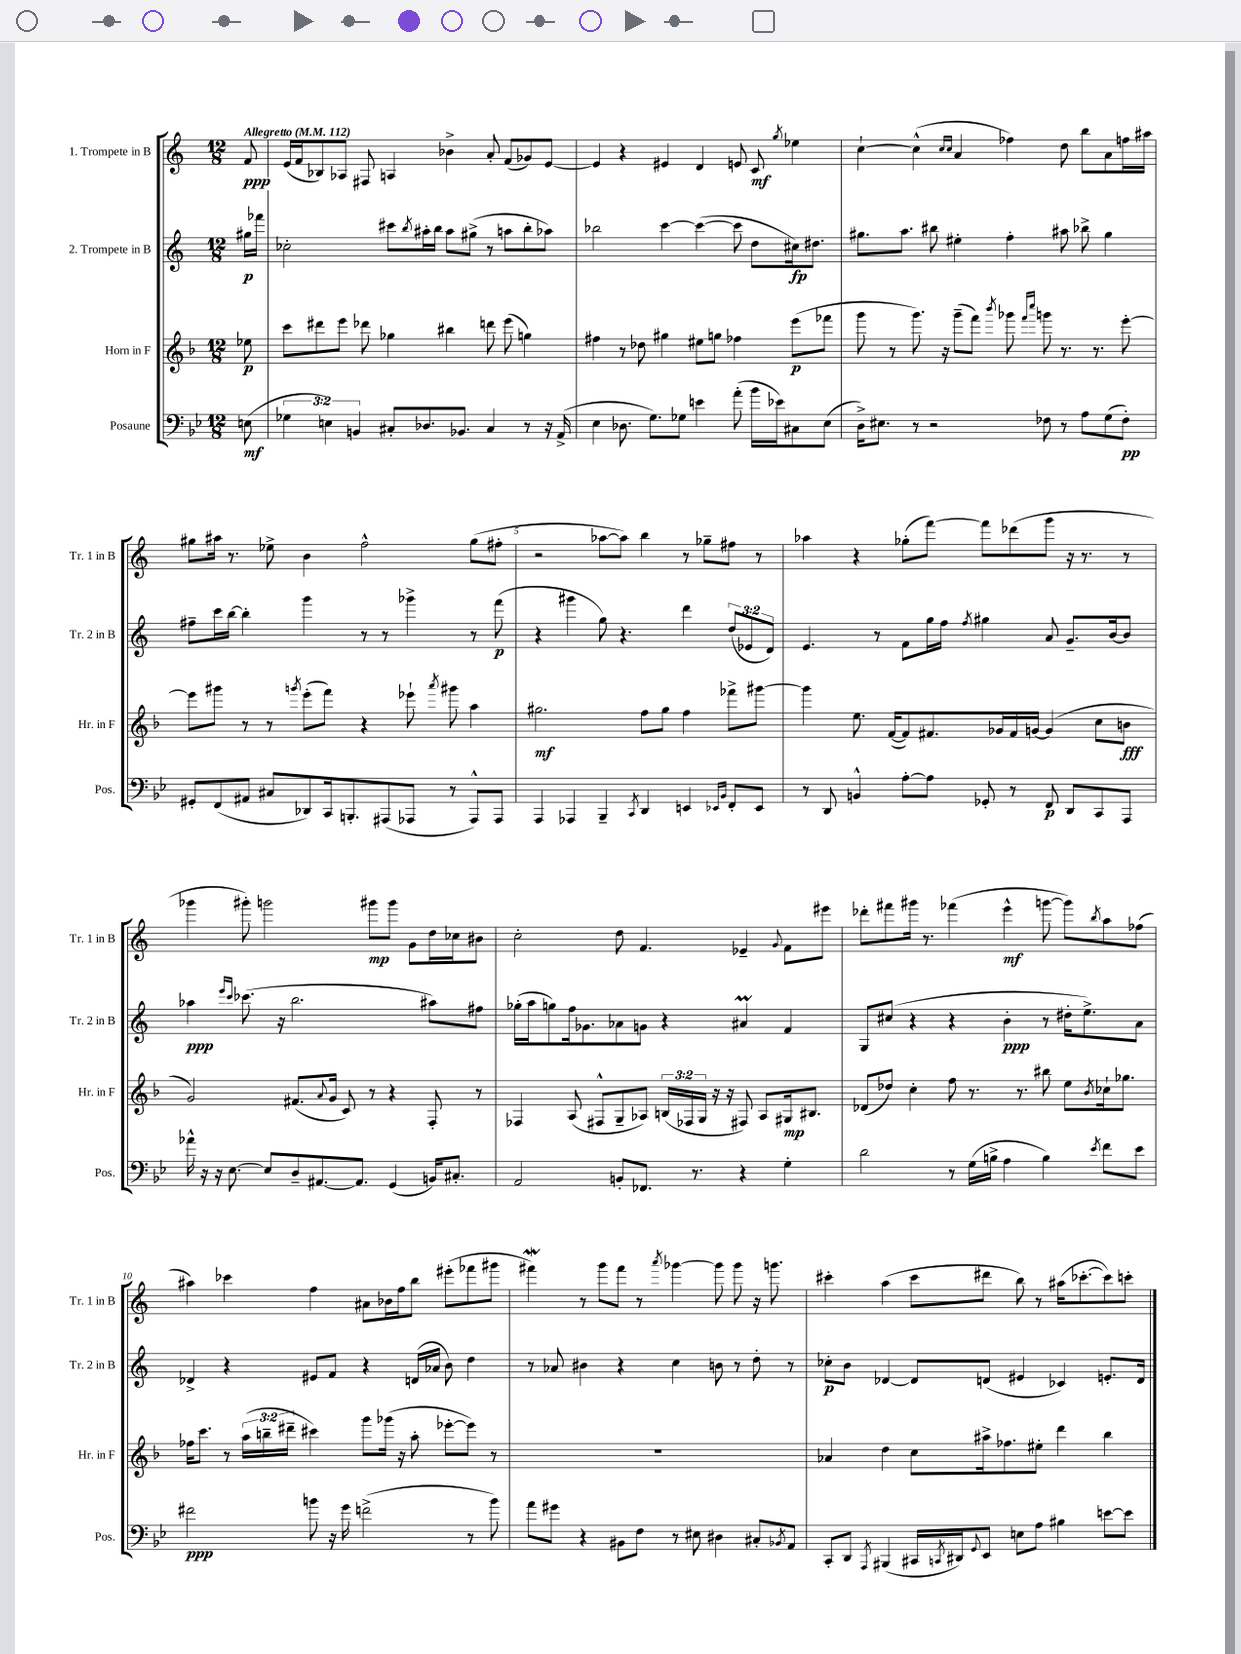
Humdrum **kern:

**kern	**dynam	**kern	**dynam	**kern	**dynam	**kern	**dynam
*part4	*part4	*part3	*part3	*part2	*part2	*part1	*part1
*staff4	*staff4	*staff3	*staff3	*staff2	*staff2	*staff1	*staff1
*I"Posaune	*	*I"Horn in F	*	*I"2. Trompete in B	*	*I"1. Trompete in B	*
*I'Pos.	*	*I'Hr. in F	*	*I'Tr. 2 in B	*	*I'Tr. 1 in B	*
*clefF4	*	*clefG2	*	*clefG2	*	*clefG2	*
*k[b-e-]	*	*k[b-]	*	*k[]	*	*k[]	*
*M12/8	*	*M12/8	*	*M12/8	*	*M12/8	*
*MM112	*	*MM112	*	*MM112	*	*MM112	*
=	=	=	=	=	=	=	=
!	!	!	!	!	!	!LO:TX:a:B:t=Allegretto	!
(8En\	mf	8ee-X\	p	16gg#X\LL	p	8f/	ppp
.	.	.	.	16fff-X\JJ	.	.	.
=1	=1	=1	=1	=1	=1	=1	=1
6G-X\	.	8ccc\L	.	2cc-X'\	.	(16e/LL	.
.	.	.	.	.	.	16f/J	.
.	.	8ddd#X\	.	.	.	8B-X/)	.
6En\)	.	.	.	.	.	.	.
.	.	8eee\J	.	.	.	8A-X/J	.
6BBn/	.	.	.	.	.	.	.
.	.	8ddd-X\	.	.	.	8F#X/	.
8C#X'/L	.	4gg-X\	.	8ccc#X\L	.	4An/	.
.	.	.	.	8qbb/	.	.	.
8.D-X/	.	.	.	16aa#X'\L	.	.	.
.	.	.	.	16bb\JJ	.	.	.
.	.	4bb#X\	.	8aa#\L	.	4b-X^\	.
8.BB-X/J	.	.	.	.	.	.	.
.	.	.	.	(8gg#X^\J	.	.	.
4C#/	.	8dddn\	.	8r	.	8a'/	.
.	.	(8eee\	.	8aan\L	.	(8f/L	.
8r	.	4ggn\)	.	8bb'\	.	8g-X/)	.
16r	.	.	.	8aa-X\J)	.	[8e/J	.
(16AA^/	.	.	.	.	.	.	.
=2	=2	=2	=2	=2	=2	=2	=2
4E-\	.	4ff#X\	.	2bb-X\	.	4e/]	.
8.D-X\	.	8r	.	.	.	4r	.
.	.	8dd-X\	.	.	.	.	.
8.G\L)	.	.	.	.	.	.	.
.	.	4gg#X\	.	[4ccc\	.	4e#X/	.
8G-X\J	.	.	.	.	.	.	.
4en\	.	8ee#X\L	.	(4ccc\_	.	4d/	.
.	.	8ggn\J	.	.	.	.	.
(8a'\	.	4ff-X\	.	8ccc\]	.	8en/	.
16b-\LL	.	.	.	8dd\L	.	8c/	mf
16e-X\J)	.	.	.	.	.	.	.
.	.	.	.	.	.	8qgg/	.
8C#X\	.	(8eee\L	p	16cc#X\k)	fp	4ee-X\	.
.	.	.	.	8.dd#X\J	.	.	.
(8E-\J	.	8fff-X\J	.	.	.	.	.
=3	=3	=3	=3	=3	=3	=3	=3
16D^\KL)	.	8ggg\	.	8.gg#X\L	.	[4cc`\	.
8.E#X\J	.	.	.	.	.	.	.
.	.	8r	.	.	.	.	.
.	.	.	.	8.aa\J	.	.	.
8r	.	8.ggg\)	.	.	.	(4cc^^\]	.
2r	.	.	.	8bb#X\	.	.	.
.	.	16r	.	.	.	.	.
.	.	.	.	.	.	16qqcc/LL	.
.	.	.	.	.	.	16qqcc/JJ	.
.	.	(8ggg~\L	.	4ee#X'\	.	4a/	.
.	.	8fff\J)	.	.	.	.	.
.	.	8qbbb-/	.	.	.	.	.
.	.	8ggg-X\	.	4ff'\	.	4ff-X\)	.
.	.	16qqfff/LL	.	.	.	.	.
.	.	16qqcccc/JJ	.	.	.	.	.
8F-X\	.	8gggn\	.	.	.	.	.
8r	.	8.r	.	8aa#X\	.	8dd\	.
8A\L	.	.	.	8bb-X^\	.	8bb\L	.
.	.	8.r	.	.	.	.	.
(8G\	.	.	.	4gg#\	.	8a\	.
8F-'\J)	pp	[8eee'\	.	.	.	16ffn\L	.
.	.	.	.	.	.	16aa#X\JJ	.
!!LO:LB:g=z
=4	=4	=4	=4	=4	=4	=4	=4
8GG#X'/L	.	8eee\L]	.	8ff#X~\L	.	8gg#X\L	.
(8FF/	.	8ggg#X\J	.	16ccc\L	.	16aa#X\Jk	.
.	.	.	.	[16bb\JJ	.	8.r	.
8AA#X/J	.	8r	.	4bb'\]	.	.	.
8C#X/L	.	8r	.	.	.	8ee-X^\	.
.	.	8qgggn/	.	.	.	.	.
8DD-X/)	.	(8eee'\L	.	4ggg\	.	4b\	.
16CC/k	.	8fff\J)	.	.	.	.	.
8.BBBn'/	.	.	.	.	.	.	.
.	.	4r	.	8r	.	2ff^^\	.
(8AAA#X/	.	.	.	8r	.	.	.
8AAA-X/J	.	8eee-X`\	.	4ggg-X^\	.	.	.
.	.	8qaaa/	.	.	.	.	.
8r	.	8ggg#X\	.	.	.	.	.
8AAA-^^/L)	.	4aa\	.	8r	.	(8gg#\L	.
8AAA-/J	.	.	.	(8fff\	p	8ff#X'\J	.
=5	=5	=5	=5	=5	=5	=5	=5
4AAA/	.	2.gg#X\	mf	4r	.	2r	.
4AAA-X/	.	.	.	4ggg#X\	.	.	.
4BBB-~/	.	.	.	8gg\)	.	[8aa-X\L	.
.	.	.	.	4.r	.	8aa-\J])	.
8qCC/	.	.	.	.	.	.	.
4DD/	.	8ff\L	.	.	.	4bb\	.
.	.	8gg#\J	.	.	.	.	.
4EEn/	.	4ff\	.	4ddd\	.	8r	.
.	.	.	.	.	.	8gg-X~\L	.
16qqEE-X/LL	.	.	.	.	.	.	.
16qqBB-/JJ	.	.	.	.	.	.	.
8FF'/L	.	8fff-X^\L	.	(12dd/L	.	8ff#X\J	.
.	.	.	.	12e-X/	.	.	.
8EE-/J	.	[8ggg#X\J	.	.	.	8r	.
.	.	.	.	12d/J)	.	.	.
=6	=6	=6	=6	=6	=6	=6	=6
8r	.	4ggg#\]	.	4.e/	.	4aa-X\	.
8DD/	.	.	.	.	.	.	.
4BBn^^/	.	8.ee\	.	.	.	4r	.
.	.	.	.	8r	.	.	.
.	.	([16f/KL	.	.	.	.	.
[8A'\L	.	8f/])	.	8f\L	.	(8gg-X'\L	.
8A\J]	.	8.f#X/	.	16gg\L	.	[8fff\J)	.
.	.	.	.	16ff\JJ	.	.	.
.	.	.	.	8qff/	.	.	.
8GG-X'/	.	.	.	4gg#X\	.	8fff\L]	.
.	.	16g-X/L	.	.	.	.	.
8r	.	16f#/	.	.	.	(8ddd-X\	.
.	.	[16gn/JJ	.	.	.	.	.
8FF/	p	(4g/]	.	8a/	.	8ggg\J	.
8DD/L	.	.	.	8.g~/L	.	16r	.
.	.	.	.	.	.	8.r	.
8CC/	.	8cc\L	.	.	.	.	.
.	.	.	.	[16b/k	.	.	.
8AAA/J	.	8bn\J	fff	8b/J]	.	8r	.
!!LO:LB:g=z
=7	=7	=7	=7	=7	=7	=7	=7
16a-X^^\	.	2g/)	.	4aa-X\	ppp	4ggg-X\	.
16r	.	.	.	.	.	.	.
16r	.	.	.	.	.	.	.
[8.E-\	.	.	.	.	.	.	.
.	.	.	.	16qqeee/LL	.	.	.
.	.	.	.	16qqccc/JJ	.	.	.
.	.	.	.	(8.ccc-X\	.	8ggg#X'\)	.
8E-/L]	.	.	.	.	.	2gggn\	.
.	.	.	.	16r	.	.	.
8D~/	.	(8.f#X/L	.	2.bb\	.	.	.
[8.AA#X/	.	.	.	.	.	.	.
.	.	8qqa/	.	.	.	.	.
.	.	16g/Jk	.	.	.	.	.
.	.	8c/)	.	.	.	.	.
8.AA#/J]	.	.	.	.	.	.	.
.	.	8r	.	.	.	8ggg#X\L	mp
(4GG/	.	4r	.	.	.	8ggg#\J	.
.	.	.	.	.	.	8g\L	.
16BBn/KL)	.	8F'/	.	8aa#X\L)	.	16dd\L	.
8.C#X'/J	.	.	.	.	.	16cc-X\J	.
.	.	8r	.	8ff#X\J	.	8b#X\J	.
=8	=8	=8	=8	=8	=8	=8	=8
2AA/	.	4F-X/	.	(16gg-X'\LL	.	2cc'\	.
.	.	.	.	16aa\J	.	.	.
.	.	.	.	8ggn\)	.	.	.
.	.	(8A/	.	16ff\k	.	.	.
.	.	.	.	8.g-X\	.	.	.
.	.	8F#X^^/L	.	.	.	.	.
8BBn'/L	.	8G~/	.	8a-X\	.	8dd\	.
8.FF-X/J	.	8A-X/J)	.	8gn\J	.	4.f/	.
.	.	(24Bn/LL	.	4r	.	.	.
.	.	24F-X/	.	.	.	.	.
8.r	.	.	.	.	.	.	.
.	.	24G/JJ	.	.	.	.	.
.	.	16r	.	.	.	.	.
.	.	16r	.	.	.	.	.
4r	.	8F#X/)	.	4a#Xm/	.	4e-X~/	.
.	.	8A-/L	.	.	.	.	.
.	.	.	.	.	.	8qqg/	.
4G'\	.	16G#X/k	mp	4f/	.	8f\L	.
.	.	8.B#X/J	.	.	.	.	.
.	.	.	.	.	.	8eee#X\J	.
=9	=9	=9	=9	=9	=9	=9	=9
2d\	.	(8d-X/L	.	8G/L	.	8ddd-X'\L	.
.	.	8dd-X/J)	.	(8cc#X/J	.	8fff#X\	.
.	.	4cc'\	.	4r	.	16ggg#X\Jk	.
.	.	.	.	.	.	8.r	.
8r	.	8ff\	.	4r	.	(4fff-X\	.
(16G\LL	.	8.r	.	.	.	.	.
16Bn^\JJ	.	.	.	.	.	.	.
4A\	.	.	.	4b'\	ppp	4eee^^\	mf
.	.	8.r	.	.	.	.	.
4B\)	.	8bb#X\	.	8r	.	[8gggn\	.
.	.	8ee\L	.	16dd#X'\KL	.	8ggg\L])	.
.	.	.	.	8.ee^\)	.	.	.
8qe-/	.	8qb-/	.	.	.	8qbb/	.
8f\L	.	16cc-X`\k	.	.	.	8aa\	.
.	.	8.gg-X\J	.	.	.	.	.
8e-\J	.	.	.	8a\J	.	(8ff-X\J	.
!!LO:LB:g=z
=10	=10	=10	=10	=10	=10	=10	=10
2f#X\	ppp	16ff-X\KL	.	4d-X^/	.	4aa#X\)	.
.	.	8.ccc\J	.	.	.	.	.
.	.	8r	.	4r	.	4ccc-X\	.
.	.	(24aa\LL	.	.	.	.	.
.	.	24bbn~\	.	.	.	.	.
.	.	24ddd#X~\JJ	.	.	.	.	.
8bn\	.	4ccc#X\)	.	8e#X/L	.	4ff\	.
16r	.	.	.	8f/J	.	.	.
16g\	.	.	.	.	.	.	.
(2fn^\	.	8ggg\L	.	4r	.	8a#X\L	.
.	.	(16ggg-X\Jk	.	.	.	16b-X\L	.
.	.	16r	.	.	.	16ff\J	.
.	.	8aa'\	.	(16dn/LL	.	8bb\J	.
.	.	.	.	16a-X/JJ	.	.	.
.	.	[8eee-X'\L	.	8b\)	.	(8eee#X'\L	.
8r	.	8eee-\J])	.	4dd\	.	8fff-X\	.
8b\)	.	8r	.	.	.	8ggg#X\J	.
=11	=11	=11	=11	=11	=11	=11	=11
8a\L	.	1.r	.	8r	.	4fff#XW\)	.
8g#X\J	.	.	.	8a-X/	.	.	.
4r	.	.	.	4b#X\	.	8r	.
.	.	.	.	.	.	8ggg\L	.
8BB#X\L	.	.	.	4r	.	8fff#\J	.
8F\J	.	.	.	.	.	8r	.
.	.	.	.	.	.	8qaaa/	.
8r	.	.	.	4cc\	.	[4ggg-X\	.
8E#X\	.	.	.	.	.	.	.
4D#X\	.	.	.	8bn\	.	8ggg-\]	.
.	.	.	.	8r	.	8ggg-\	.
8C#X'/L	.	.	.	8dd'\	.	16r	.
.	.	.	.	.	.	8.gggn\	.
8qBB-X/	.	.	.	.	.	.	.
8AA/J	.	.	.	8r	.	.	.
=12	=12	=12	=12	=12	=12	=12	=12
8CC'/L	.	4a-X/	.	8cc-X'\L	p	4ccc#X'\	.
8DD/J	.	.	.	8b\J	.	.	.
8qAAA/	.	.	.	.	.	.	.
(4BBB#X/	.	4dd\	.	[4d-X/	.	(4aa\	.
16CC#X/LL	.	8cc\L	.	8d-/L]	.	8ccc#\L	.
8qCCn/	.	.	.	.	.	.	.
16DD#X/J)	.	.	.	.	.	.	.
8qqGG/	.	.	.	.	.	.	.
8EE-/J	.	16aa#X^\k	.	(8dn/J	.	8ddd#X\J	.
.	.	8.ff-X\	.	.	.	.	.
8En\L	.	.	.	4e#X/	.	8bb\)	.
8A\J	.	8ee#X'\J	.	.	.	8r	.
4B#X\	.	4ddd\	.	4c-X/)	.	(16aa#X\KL	.
.	.	.	.	.	.	[8.ccc-X'\	.
[8en\L	.	4bb-\	.	8.en'/L	.	8ccc-\])	.
8e\J]	.	.	.	.	.	8cccn'\J	.
.	.	.	.	16d/Jk	.	.	.
==	==	==	==	==	==	==	==
*-	*-	*-	*-	*-	*-	*-	*-
